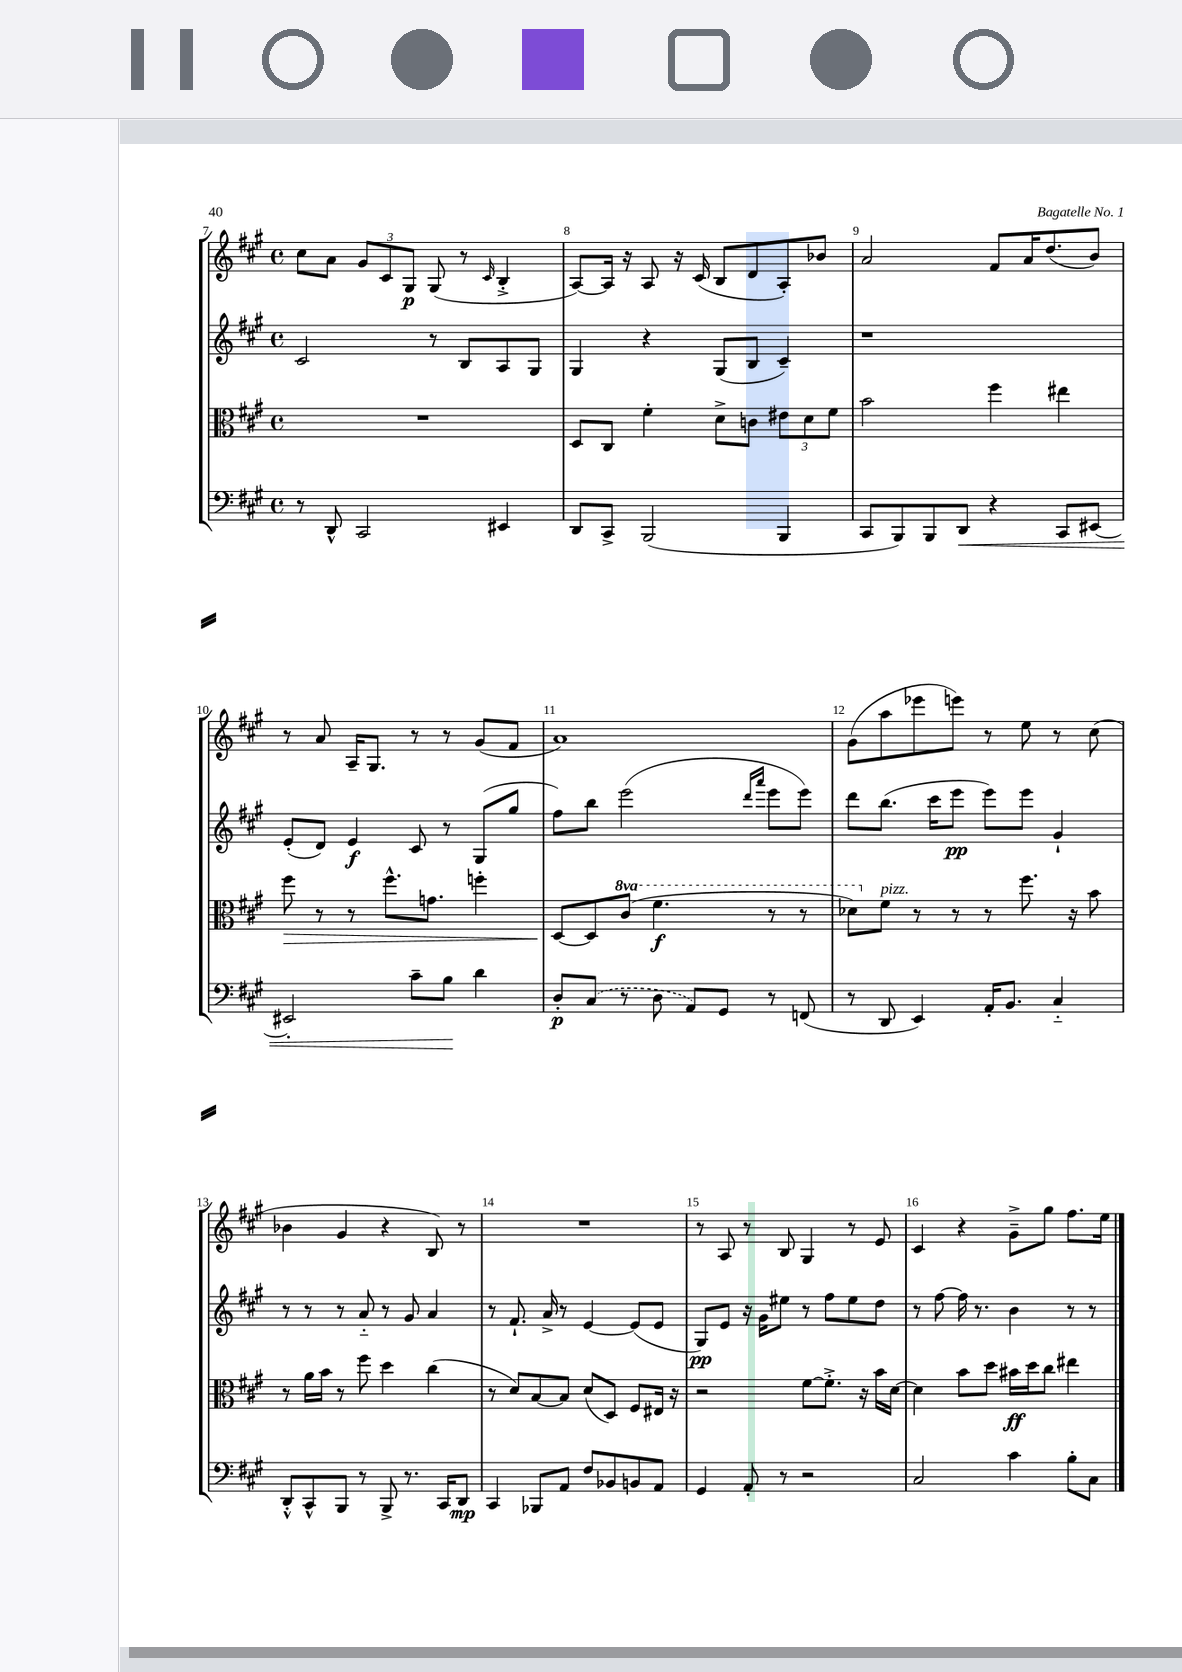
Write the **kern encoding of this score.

**kern	**kern	**kern	**kern
*staff4	*staff3	*staff2	*staff1
*clefF4	*clefC3	*clefG2	*clefG2
*k[f#c#g#]	*k[f#c#g#]	*k[f#c#g#]	*k[f#c#g#]
*M4/4	*M4/4	*M4/4	*M4/4
*met(c)	*met(c)	*met(c)	*met(c)
8r	1r	2c#	8cc#
8DD^^	.	.	8a
2CC#	.	.	12g#
.	.	.	12c#
.	.	.	12G#
.	.	8r	(8G#
.	.	8B	8r
.	.	.	16qqc#
4EE#	.	8A	4B'^
.	.	8G#	.
=	=	=	=
8DD	8D	4G#	[8A)
8CC#^	8C#	.	16A]
.	.	.	16r
(2BBB	4f#'	4r	8A
.	.	.	16r
.	.	.	(16c#
.	8d^	(8G#	8B
.	8c	8B	8d
4BBB	12e#	4c#~)	8A')
.	12d	.	.
.	.	.	8b-
.	12f#	.	.
=	=	=	=
8CC#	2b	1r	2a
8BBB)	.	.	.
8BBB	.	.	.
8DD	.	.	.
4r	4ff#	.	8f#
.	.	.	16a
.	.	.	(8.dd
8CC#	4ee#	.	.
[8EE#	.	.	8b)
=	=	=	=
2EE#']	8ff#	(8e'	8r
.	8r	8d)	8a
.	8r	4e	16A~
.	.	.	8.G#
.	8.ff#^^	.	.
8c#~	.	8c#	8r
.	8.g	.	.
8B	.	8r	8r
4d	4ff'	(8G#	(8g#
.	.	8gg#	8f#
=	=	=	=
8D'	[8D	8ff#)	1a)
(8C#	8D]	8bb	.
8r	(8cc#	(2eee	.
8D	4.ff#	.	.
8AA)	.	.	.
8GG#	.	.	.
.	.	16qqddd	.
.	.	16qqaaa	.
8r	8r	8eee	.
(8FF	8r	8eee)	.
=	=	=	=
8r	8dd-)	8ddd	(8g#
8DD	8f#	(8.bb	8aa
4EE)	8r	.	8eee-
.	.	16ccc#	.
.	8r	8eee	8eee)
16AA'	8r	8eee)	8r
8.BB	.	.	.
.	8.ff#	8eee	8ee
4C#'~	.	4g#`	8r
.	16r	.	.
.	8b	.	(8cc#
=	=	=	=
8DD'^^	8r	8r	4b-
8CC#^^	16a	8r	.
.	16b	.	.
8BBB	8r	8r	4g#
8r	8ff#	8a'~	.
8BBB^	4dd	8r	4r
8.r	.	8g#	.
.	(4cc#	4a	8B)
16CC#	.	.	.
8DD	.	.	8r
=	=	=	=
4CC#	8r	8r	1r
.	8d)	8.f#`	.
8BBB-	[8B	.	.
.	.	16a^	.
8AA	8B]	8r	.
8F#	(8d	[4e	.
8BB-	8D)	.	.
8BB	8F#	(8e]	.
8AA	16E#	8e	.
.	16r	.	.
=	=	=	=
4GG#	2r	8G#)	8r
.	.	8e	8A
8AA'	.	16r	8r
.	.	16g#	.
8r	.	8ee#	8B
2r	[8f#	8r	4G#
.	8.f#'^]	8ff#	.
.	.	8ee#	8r
.	16r	.	.
.	16b	8dd	8e
.	[16d	.	.
=	=	=	=
2C#	4d]	8r	4c#
.	.	[8ff#	.
.	8b	16ff#]	4r
.	.	8.r	.
.	8dd	.	.
4c#	16b#	4b	8g#~^
.	16dd	.	.
.	8cc#	.	8gg#
8B'	4ee#	8r	8.ff#
8C#	.	8r	.
.	.	.	16ee
==	==	==	==
*-	*-	*-	*-
